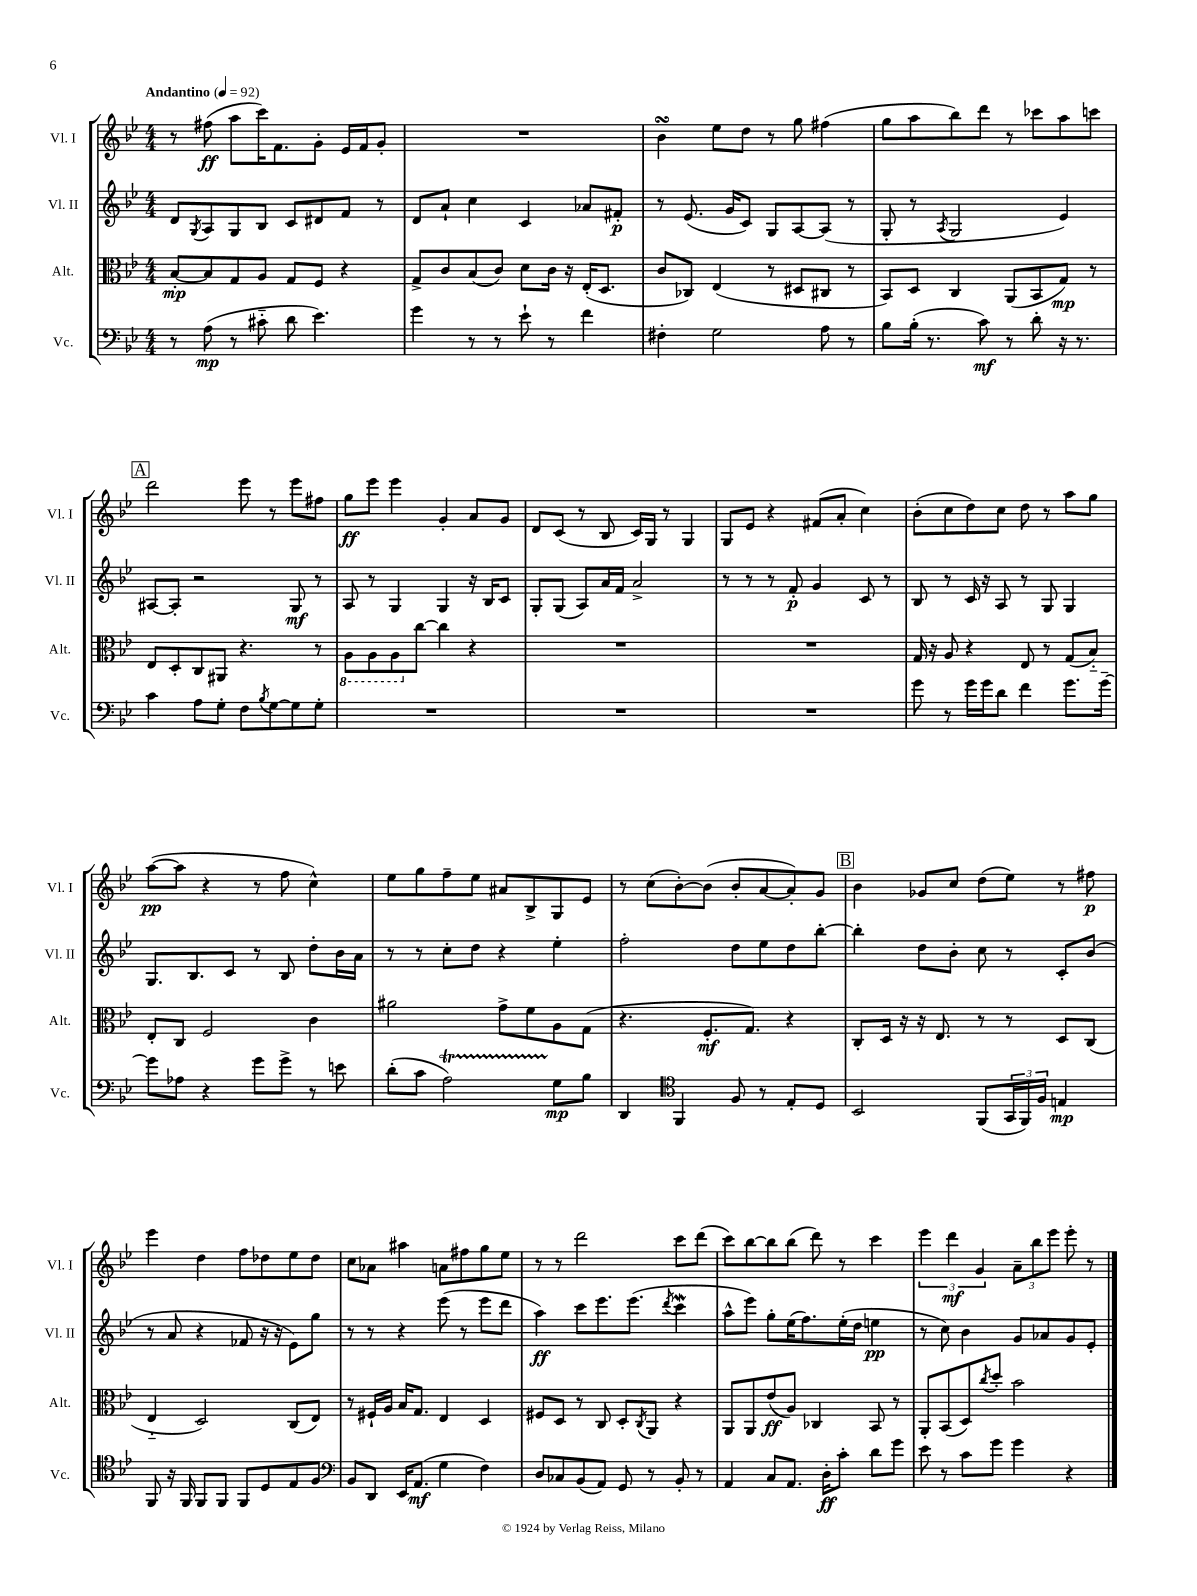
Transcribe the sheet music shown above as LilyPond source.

<<
\new StaffGroup <<
\new Staff = "s0" \with { instrumentName = "Vl. I" shortInstrumentName = "Vl. I" } {
    \clef treble \key bes \major \numericTimeSignature \time 4/4 \tempo "Andantino" 4 = 92
    r8 fis''8\ff( a''8 c'''16) f'8. g'8-. ees'16 f'16 g'8-. |
    R1 |
    bes'4\turn ees''8 d''8 r8 g''8 fis''4( |
    g''8 a''8 bes''8) d'''8 r8 ces'''8 a''8 c'''8 |
    \mark \markup { \box "A" } d'''2 ees'''8 r8 ees'''8 fis''8 |
    g''8\ff ees'''8 ees'''4 g'4-. a'8 g'8 |
    d'8 c'8( r8 bes8 c'16) g16 r8 g4 |
    g8 ees'8 r4 fis'8( a'8-. c''4) |
    bes'8-.( c''8 d''8) c''8 d''8 r8 a''8 g''8 |
    a''8~\pp( a''8 r4 r8 f''8 c''4-^) |
    ees''8 g''8 f''8-- ees''8 ais'8 bes8-> g8 ees'8 |
    r8 c''8( bes'8~-.) bes'8( bes'8-. a'8~ a'8-.) g'8 |
    \mark \markup { \box "B" } bes'4 ges'8 c''8 d''8( ees''8) r8 fis''8\p |
    ees'''4 d''4 f''8 des''8 ees''8 des''8 |
    c''8 aes'8 ais''4 a'8 fis''8 g''8 ees''8 |
    r8 r8 d'''2 c'''8 d'''8( |
    c'''8) bes''8~ bes''8 bes''8( d'''8) r8 c'''4 |
    \tuplet 3/2 { ees'''4 d'''4\mf g'4 } \tuplet 3/2 { a'8-- bes''8 ees'''8 } ees'''8-. r8 \bar "|." |
}
\new Staff = "s1" \with { instrumentName = "Vl. II" shortInstrumentName = "Vl. II" } {
    \clef treble \key bes \major \numericTimeSignature \time 4/4
    d'8 \acciaccatura { g8 } a8 g8 bes8 c'8 dis'8 f'8 r8 |
    d'8 a'8-! c''4 c'4 aes'8 fis'8-.\p |
    r8 ees'8.( g'16 c'8) g8 a8~ a8( r8 |
    g8-. r8 \acciaccatura { a8 } g2 ees'4) |
    \mark \markup { \box "A" } ais8~ ais8-. r2 g8\mf r8 |
    a8 r8 g4 g4 r16 bes16 c'8 |
    g8-. g8( a8) a'16 f'16 a'2-> |
    r8 r8 r8 f'8-.\p g'4 c'8 r8 |
    bes8 r8 c'16 r16 a8 r8 g8 g4 |
    g8. bes8. c'8 r8 bes8 d''8-. bes'16 a'16 |
    r8 r8 c''8-. d''8 r4 ees''4-. |
    f''2-. d''8 ees''8 d''8 bes''8~-. |
    \mark \markup { \box "B" } bes''4-. d''8 bes'8-. c''8 r8 c'8-. bes'8( |
    r8 a'8 r4 fes'8 r16 r16 ees'8) g''8 |
    r8 r8 r4 ees'''8( r8 ees'''8 d'''8 |
    a''4\ff) c'''8 ees'''8. ees'''8.( \acciaccatura { d'''8 } c'''4\mordent |
    a''8-^ ees'''8) g''8-. ees''16( f''8.) ees''16-.( d''16 e''4\pp |
    r8 c''8) bes'4 g'8 aes'8 g'8 ees'8-. \bar "|." |
}
\new Staff = "s2" \with { instrumentName = "Alt." shortInstrumentName = "Alt." } {
    \clef alto \key bes \major \numericTimeSignature \time 4/4
    bes8~-.\mp bes8 g8 a8 g8 f8 r4 |
    g8-> c'8 bes8( c'8) d'8 c'16 r16 ees16-.( d8. |
    c'8 ces8) ees4( r8 dis8 cis8 r8 |
    bes,8) d8 c4 a,8( bes,8 g8\mp) r8 |
    \mark \markup { \box "A" } ees8 d8-. c8 ais,8 r4. r8 |
    \ottava #-1 a,8 a,8 a,8 \ottava #0 c''8~ c''4 r4 |
    R1 |
    R1 |
    g16 r16 a8 r4 ees8 r8 g8( bes8-_) |
    ees8-. c8 f2 c'4 |
    ais'2 g'8-> f'8 a8 g8( |
    r4. f8.-.\mf g8.) r4 |
    \mark \markup { \box "B" } c8-. d16 r16 r16 ees8. r8 r8 d8 c8( |
    ees4-_ d2) c8( ees8) |
    r8 fis16-! a16 bes16 g8. ees4 d4 |
    fis8 d8 r8 c8 d8-. \acciaccatura { c8 } a,8 r4 |
    a,8 a,8 ees'8\ff( a8) ces4 bes,8 r8 |
    a,8-. bes,8( d8) \acciaccatura { c''8 } d''8-. bes'2 \bar "|." |
}
\new Staff = "s3" \with { instrumentName = "Vc." shortInstrumentName = "Vc." } {
    \clef bass \key bes \major \numericTimeSignature \time 4/4
    r8 a8\mp( r8 cis'8-_ d'8 ees'4.) |
    g'4 r8 r8 ees'8-! r8 f'4 |
    fis4-. g2 a8 r8 |
    bes8 bes16-.( r8. c'8\mf) r8 d'8-. r16 r8. |
    \mark \markup { \box "A" } c'4 a8 g8-. f8 \acciaccatura { bes8 } g8~ g8 g8-. |
    R1 |
    R1 |
    R1 |
    g'8 r8 g'16 g'16 d'8 f'4 g'8. g'16~-- |
    g'8 aes8 r4 g'8 g'8-> r8 e'8 |
    d'8-.( c'8 a2\startTrillSpan) g8\stopTrillSpan\mp bes8 |
    d,4 \clef tenor f,4 f8 r8 ees8-. d8 |
    \mark \markup { \box "B" } bes,2 f,8( \tuplet 3/2 { g,16 f,16) f16 } e4\mp |
    f,8 r16 f,16 f,8 f,8 f,8 d8 ees8 f8 |
    \clef bass bes,8 d,8 ees,16 a,8.\mf( g4 f4) |
    d8 ces8 bes,8( a,8) g,8 r8 bes,8-. r8 |
    a,4 c8 a,8. d16-.\ff c'8-. d'8 g'8 |
    ees'8 r8 c'8 g'8 g'4 r4 \bar "|." |
}
>>
>>
\layout { \context { \Score \remove "Bar_number_engraver" } }
